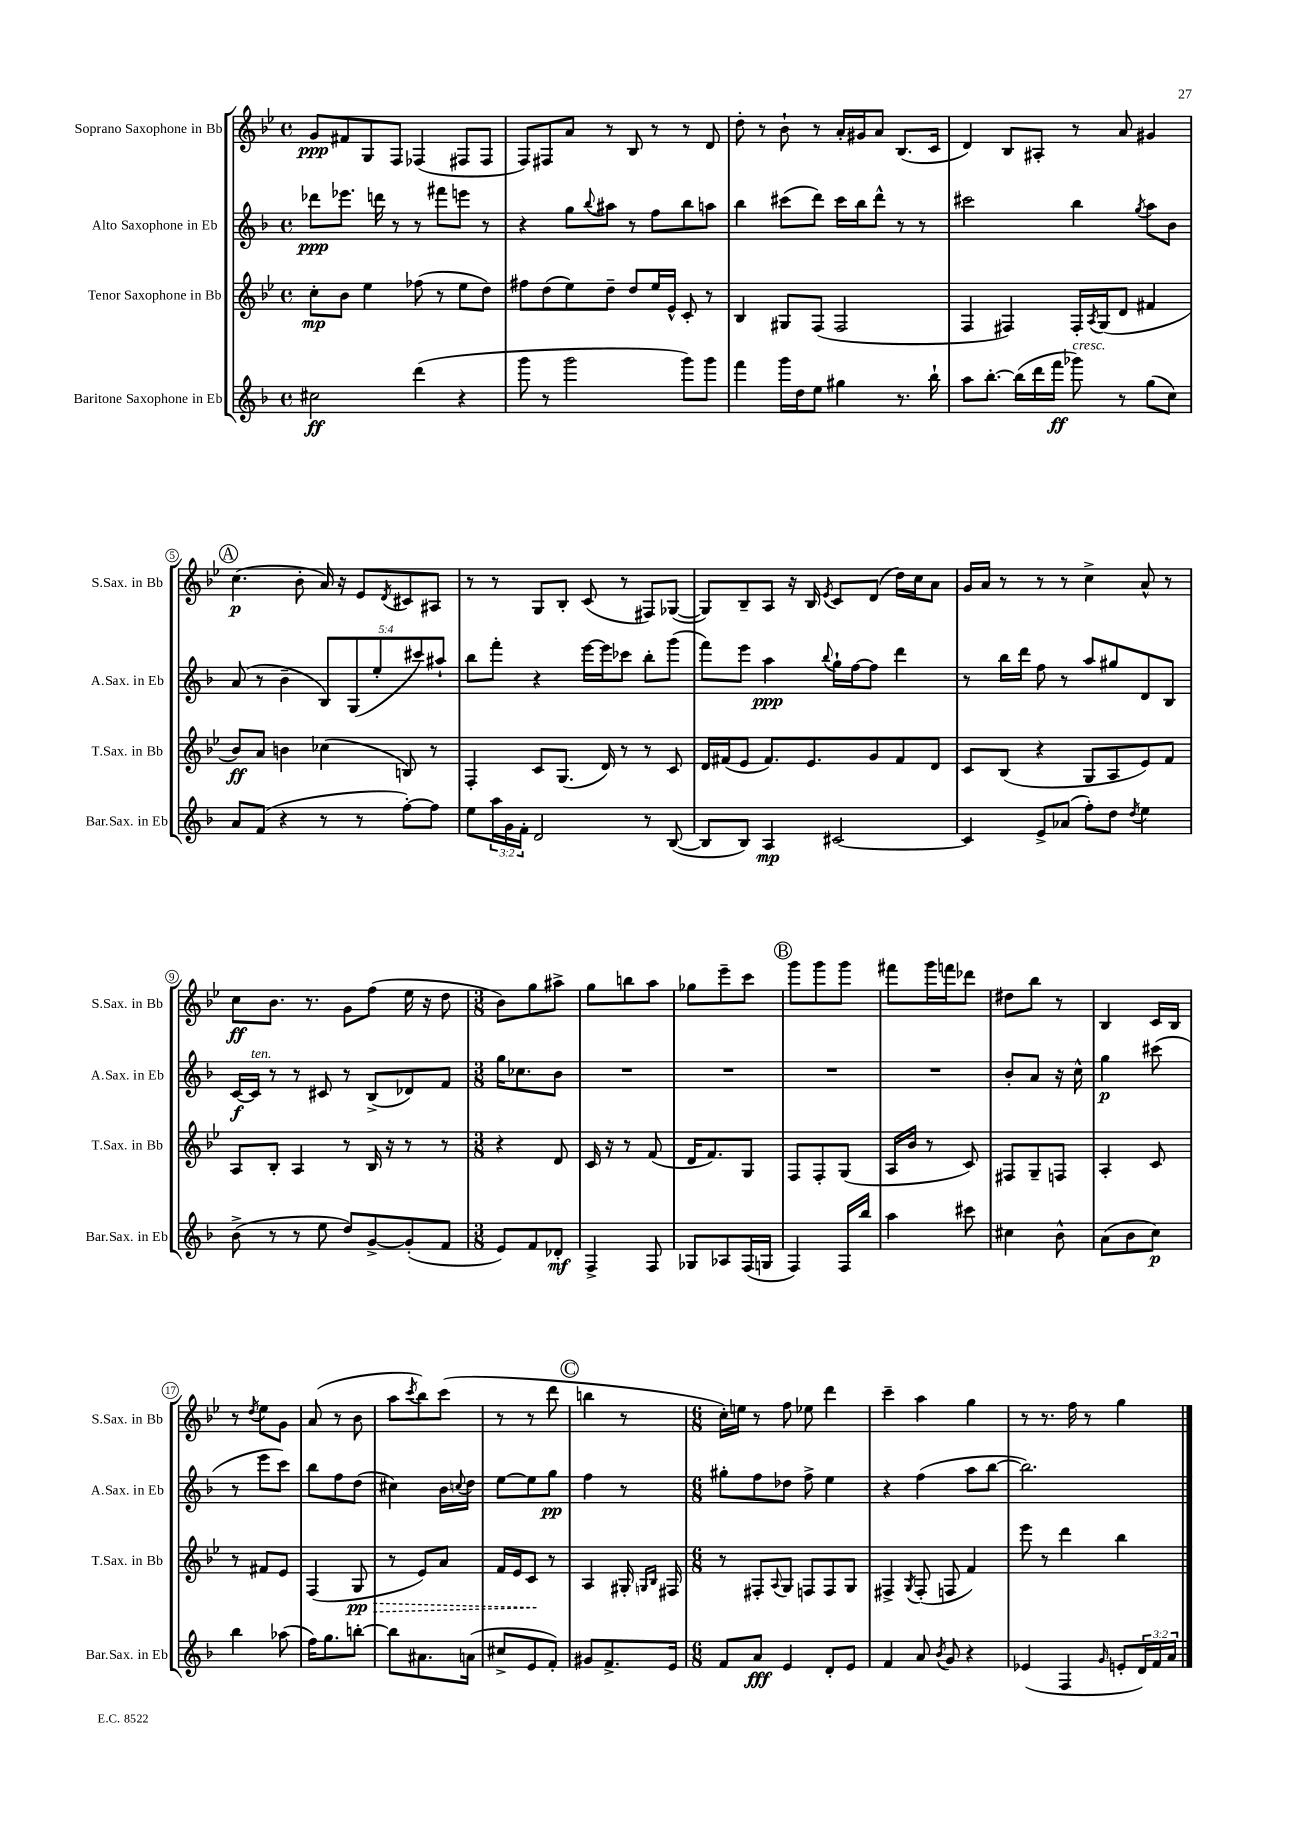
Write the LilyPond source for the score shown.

<<
\new StaffGroup <<
\new Staff = "s0" \with { instrumentName = "Soprano Saxophone in Bb" shortInstrumentName = "S.Sax. in Bb" } {
    \clef treble \key bes \major \defaultTimeSignature \time 4/4
    g'8\ppp fis'8 g8 f8 fes4( fis8 fis8 |
    f8) fis8 a'8 r8 bes8 r8 r8 d'8 |
    d''8-. r8 bes'8-! r8 a'16-. gis'16 a'8 bes8.( c'16 |
    d'4) bes8 ais8-. r8 a'8 gis'4 |
    \mark \markup { \circle "A" } c''4.\p( bes'8-. a'16) r16 ees'8 \acciaccatura { d'8 } cis'8 ais8 |
    r8 r8 g8 bes8-. c'8( r8 fis8) ges8~( |
    ges8) bes8-- a8 r16 bes16 \acciaccatura { ees'8 } c'8 d'8( d''16) c''16 a'8 |
    g'16 a'16 r8 r8 r8 c''4-> a'8-^ r8 |
    c''8\ff bes'8. r8. g'8 f''8( ees''16 r16 d''8 |
    \numericTimeSignature \time 3/8 bes'8) g''8 ais''8-> |
    g''8 b''8 a''8 |
    ges''8 ees'''8-- c'''8 |
    \mark \markup { \circle "B" } g'''8 g'''8 g'''8 |
    fis'''8 g'''16 f'''16 des'''8 |
    dis''8 bes''8 r8 |
    bes4 c'16 bes16 |
    r8 \acciaccatura { d''8 } ees''8 g'8 |
    a'8( r8 bes'8 |
    a''8 \acciaccatura { c'''8 } bes''8) c'''8( |
    r8 r8 d'''8 |
    \mark \markup { \circle "C" } b''4 r8 |
    \numericTimeSignature \time 6/8 c''16-.) e''16 r8 f''8 ees''8 d'''4 |
    c'''4-- a''4 g''4 |
    r8 r8. f''16 r8 g''4 \bar "|." |
}
\new Staff = "s1" \with { instrumentName = "Alto Saxophone in Eb" shortInstrumentName = "A.Sax. in Eb" } {
    \clef treble \key f \major \defaultTimeSignature \time 4/4 \override Staff.TupletNumber.text = #tuplet-number::calc-fraction-text
    des'''8\ppp ees'''8. d'''16 r8 r8 fis'''8 e'''8 r8 |
    r4 g''8 \appoggiatura { bes''8 } ais''8 r8 f''8 bes''8 a''8 |
    bes''4 cis'''8( d'''8) cis'''16 bes''16 d'''8-^ r8 r8 |
    cis'''2 bes''4 \acciaccatura { g''8 } a''8 bes'8 |
    \mark \markup { \circle "A" } a'8( r8 bes'4-- \tuplet 5/4 { bes8) g8( e''8-. cis'''8) ais''8-! } |
    bes''8 f'''8-. r4 e'''16~ e'''16 ces'''8 bes''8-. g'''8( |
    f'''8) e'''8 a''4\ppp \appoggiatura { bes''8 } g''16-! f''16~ f''8 d'''4 |
    r8 bes''16 d'''16 f''8 r8 a''8 gis''8 d'8 bes8 |
    c'16~\f c'16^\markup { \italic "ten." } r8 r8 cis'8 r8 bes8->( des'8) f'8 |
    \numericTimeSignature \time 3/8 g''16 ces''8. bes'8 |
    R4. |
    R4. |
    \mark \markup { \circle "B" } R4. |
    R4. |
    bes'8-. a'8 r16 c''16-^ |
    g''4\p cis'''8( |
    r8 e'''8 c'''8) |
    bes''8 f''8 d''8( |
    cis''4) bes'16 \appoggiatura { c''8 } d''16 |
    e''8~ e''8 g''8\pp |
    \mark \markup { \circle "C" } f''4 r8 |
    \numericTimeSignature \time 6/8 gis''8-. f''8 des''8 f''8-> e''4 |
    r4 f''4( a''8 bes''8~ |
    bes''2.) \bar "|." |
}
\new Staff = "s2" \with { instrumentName = "Tenor Saxophone in Bb" shortInstrumentName = "T.Sax. in Bb" } {
    \clef treble \key bes \major \defaultTimeSignature \time 4/4
    c''8-.\mp bes'8 ees''4 fes''8( r8 ees''8 d''8) |
    fis''8 d''8( ees''8) d''8-- d''8 ees''16 ees'16-^ c'8-. r8 |
    bes4 gis8 f8( f2 |
    f4 fis4) fis16-. \acciaccatura { a8 } g16( d'8 fis'4 |
    \mark \markup { \circle "A" } bes'8\ff) a'8 b'4 ces''4( b8) r8 |
    f4-. c'8 g8.( d'16) r8 r8 c'8 |
    d'16 fis'16( ees'8 fis'8.) ees'8. g'8 fis'8 d'8 |
    c'8 bes8( r4 g8 a8 ees'8) f'8 |
    a8 bes8-. a4 r8 bes16 r16 r8 r8 |
    \numericTimeSignature \time 3/8 r4 d'8 |
    c'16 r16 r8 f'8( |
    d'16 f'8.) g8 |
    \mark \markup { \circle "B" } f8 f8-. g8( |
    a16 bes'16 r8 c'8) |
    fis8 g8-- f8 |
    a4-. c'8 |
    r8 fis'8 ees'8 |
    f4( \once \override Hairpin.style = #'dashed-line g8\pp\> |
    r8 ees'8) a'8 |
    f'16 ees'16 c'8\! r8 |
    \mark \markup { \circle "C" } a4 gis16-. \grace { g16 bes16 } fis16 |
    \numericTimeSignature \time 6/8 r8 fis8-. \appoggiatura { a8 } g8 f8 f8 g8 |
    fis4-> \acciaccatura { g8 } fis8-.( f8 f'4) |
    ees'''8 r8 d'''4 bes''4 \bar "|." |
}
\new Staff = "s3" \with { instrumentName = "Baritone Saxophone in Eb" shortInstrumentName = "Bar.Sax. in Eb" } {
    \clef treble \key f \major \defaultTimeSignature \time 4/4 \override Staff.TupletNumber.text = #tuplet-number::calc-fraction-text
    cis''2\ff d'''4( r4 |
    g'''8 r8 g'''2 g'''8) g'''8 |
    f'''4 g'''16 d''16 e''8 gis''4 r8. bes''16-! |
    a''8 bes''8.~-. bes''16( d'''16 f'''16\ff ges'''8^\markup { \italic "cresc." }) r8 g''8( c''8) |
    \mark \markup { \circle "A" } a'8 f'8( r4 r8 r8 f''8~-.) f''8 |
    e''8 \tuplet 3/2 { a''16 g'16 f'16-. } d'2 r8 bes8~( |
    bes8 bes8) a4\mp cis'2~ |
    cis'4 e'8-> aes'8( f''8-.) d''8 \acciaccatura { d''8 } e''4 |
    bes'8->( r8 r8 e''8 d''8) g'8~-> g'8-.( f'8 |
    \numericTimeSignature \time 3/8 e'8) f'8 des'8-.\mf |
    f4-> f8 |
    ges8 aes8 f16( g16 |
    \mark \markup { \circle "B" } f4) f16 bes''16 |
    a''4 cis'''8 |
    cis''4 bes'8-^ |
    a'8( bes'8 c''8\p) |
    bes''4 aes''8( |
    f''16) g''8. b''8~-. |
    b''8 ais'8. a'16( |
    cis''8-> e'8 f'8-.) |
    \mark \markup { \circle "C" } gis'8 f'8.-> e'16 |
    \numericTimeSignature \time 6/8 f'8 a'8\fff e'4 d'8-. e'8 |
    f'4 a'8 \acciaccatura { bes'8 } g'8 r4 |
    ees'4( f4 \grace { g'16 } e'8-. \tuplet 3/2 { d'16) f'16 a'16 } \bar "|." |
}
>>
>>
\layout { \context { \Score \override BarNumber.stencil = #(make-stencil-circler 0.1 0.3 ly:text-interface::print) } }
